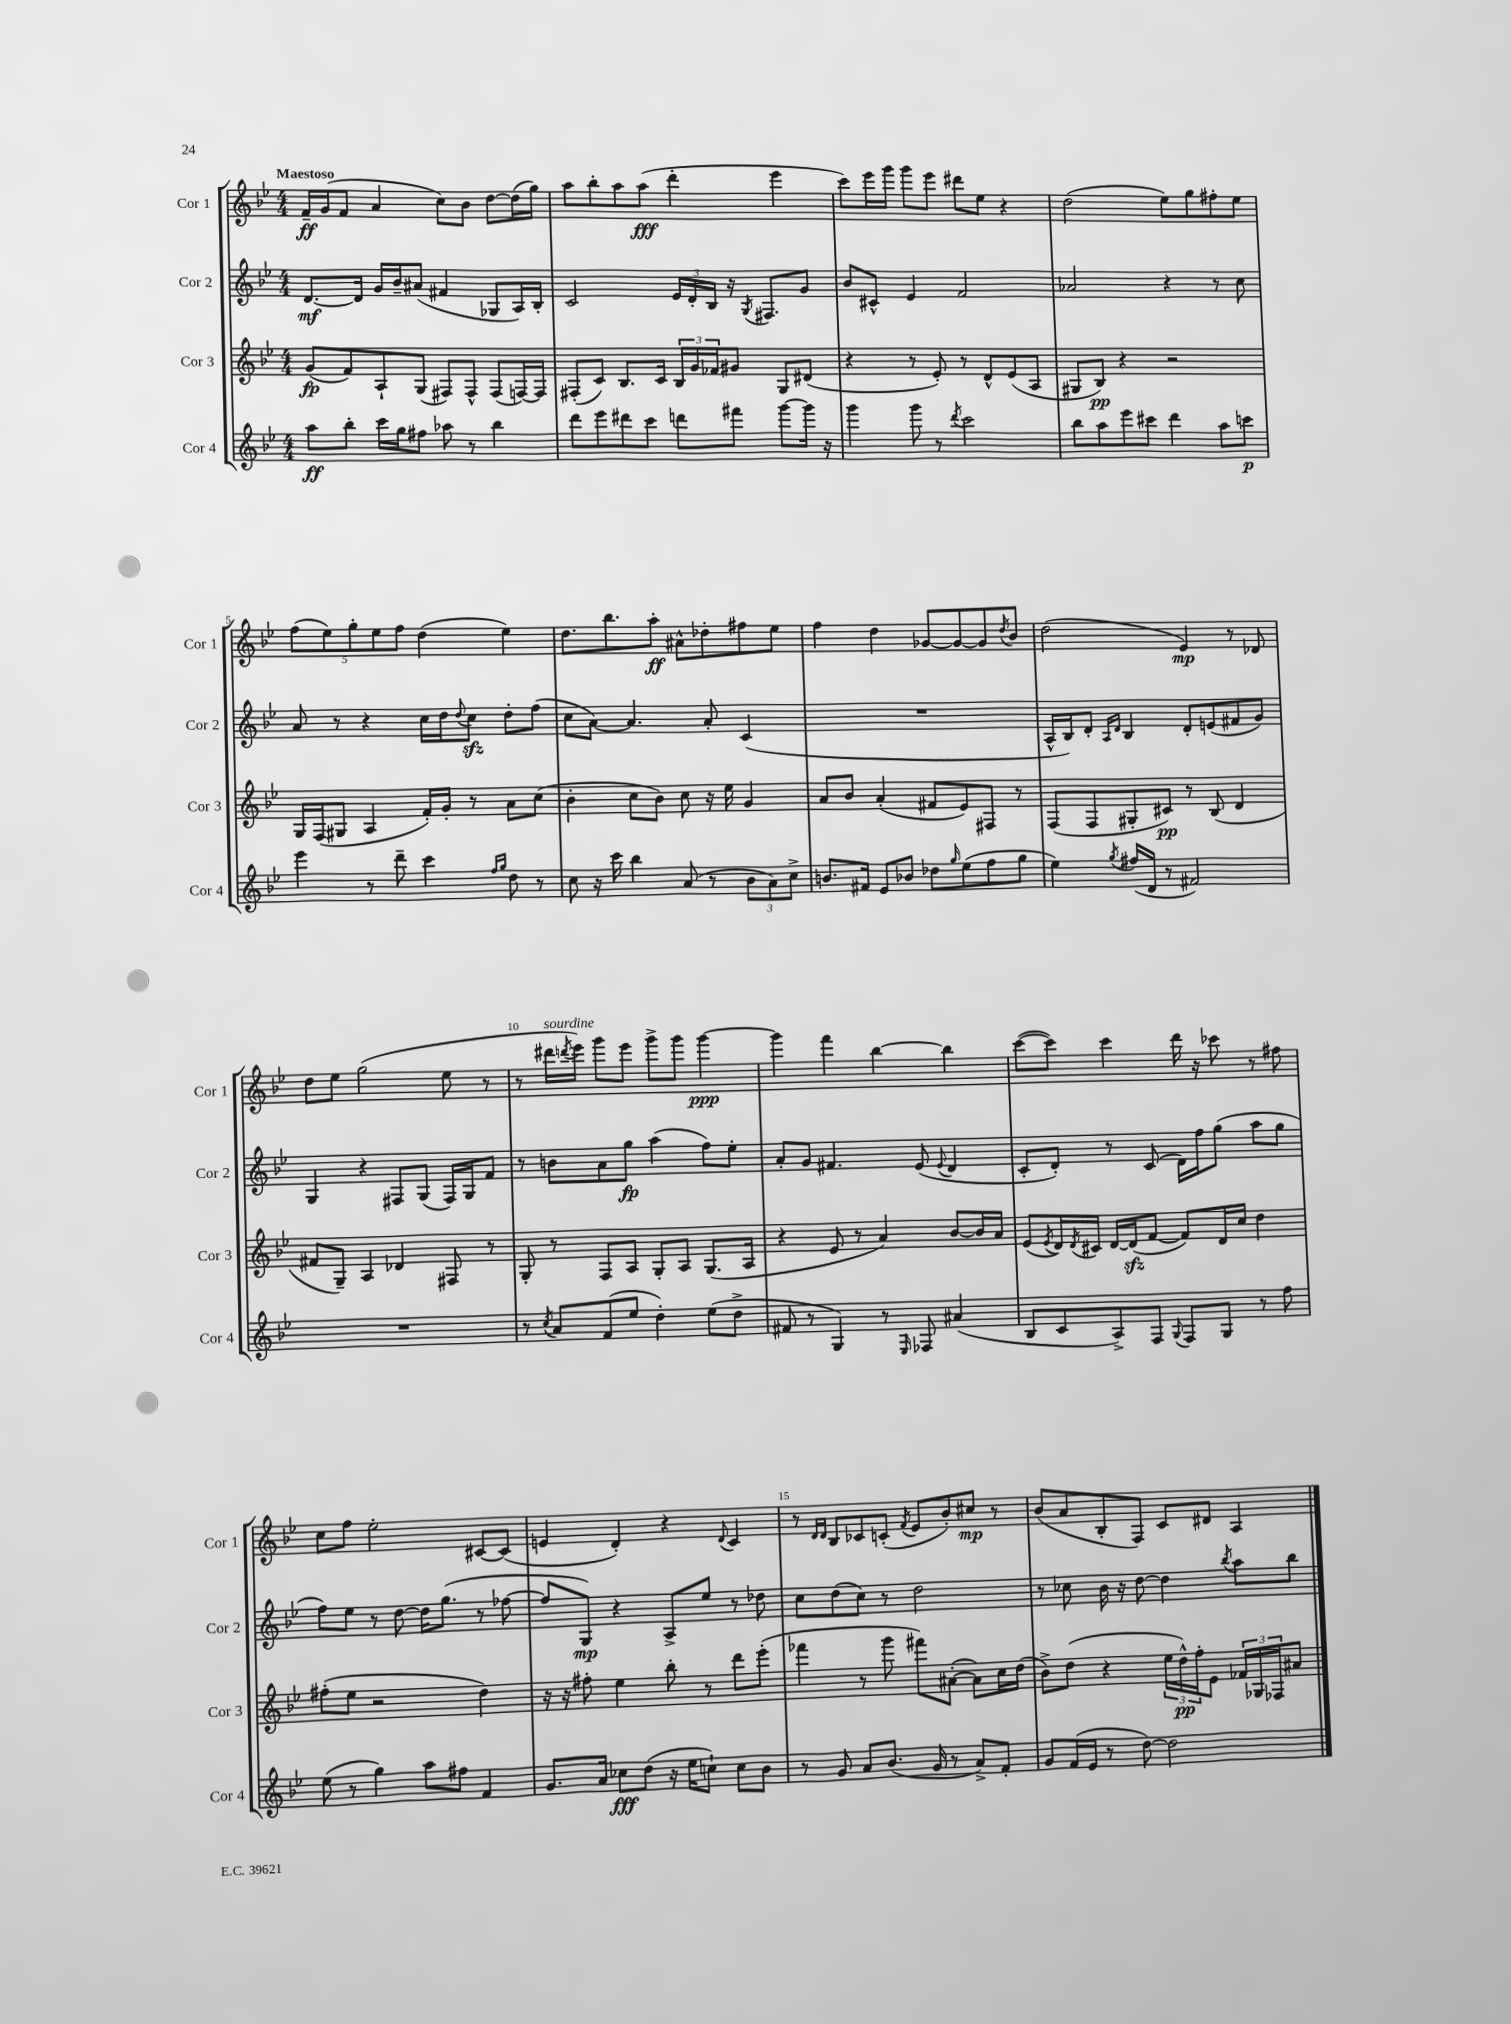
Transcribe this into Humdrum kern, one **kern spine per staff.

**kern	**dynam	**kern	**dynam	**kern	**dynam	**kern	**dynam
*part4	*part4	*part3	*part3	*part2	*part2	*part1	*part1
*staff4	*staff4	*staff3	*staff3	*staff2	*staff2	*staff1	*staff1
*I"Cor 4	*	*I"Cor 3	*	*I"Cor 2	*	*I"Cor 1	*
*I'Cor 4	*	*I'Cor 3	*	*I'Cor 2	*	*I'Cor 1	*
*clefG2	*	*clefG2	*	*clefG2	*	*clefG2	*
*k[b-e-]	*	*k[b-e-]	*	*k[b-e-]	*	*k[b-e-]	*
*M4/4	*	*M4/4	*	*M4/4	*	*M4/4	*
=1	=1	=1	=1	=1	=1	=1	=1
!	!	!	!	!	!	!LO:TX:a:B:t=Maestoso	!
8aa\L	ff	(8g/L	fp	[8.d/L	mf	16f~/LL	ff
.	.	.	.	.	.	(16g/J	.
8bb-'\J	.	8f/)	.	.	.	8f/J	.
.	.	.	.	16d/Jk]	.	.	.
16ccc\LL	.	8A`/	.	16g/LL	.	4a/	.
16gg\J	.	.	.	16b-~/J	.	.	.
8ff#X\J	.	(8G/J	.	(8a#X/J	.	.	.
8aa-X\	.	8F#X/L)	.	4f#X/	.	8cc\L)	.
8r	.	8F#^^/J	.	.	.	8b-\J	.
4bb-\	.	(8F#/L	.	8G-X/L	.	[8dd\L	.
.	.	[16Fn/L)	.	16A/L)	.	(16dd\L]	.
.	.	16F/JJ]	.	16B-'/JJ	.	16gg\JJ)	.
=2	=2	=2	=2	=2	=2	=2	=2
8ddd\L	.	(8F#X'/L	.	2c/	.	8aa\L	.
8eee-\	.	8c/J)	.	.	.	8bb-'\	.
8ddd#X\	.	8.B-/L	.	.	.	8aa\	.
8ccc\J	.	.	.	.	.	(8aa\J	fff
.	.	16c/Jk	.	.	.	.	.
8dddn\L	.	24B-/LL	.	24e-/LL	.	4ddd'\	.
.	.	24g/	.	24d'/	.	.	.
.	.	24f-X/J	.	24B-/JJ	.	.	.
8fff#X\J	.	8g#X/J	.	16r	.	.	.
.	.	.	.	8qG/	.	.	.
.	.	.	.	8.F#X/L	.	.	.
[8ggg\L	.	8G/L	.	.	.	4eee-\	.
16ggg\Jk]	.	(8d#X/J	.	8g/J	.	.	.
16r	.	.	.	.	.	.	.
=3	=3	=3	=3	=3	=3	=3	=3
4ggg\	.	4r	.	8b-/L	.	8ccc\L)	.
.	.	.	.	8c#X^^/J	.	16eee-\L	.
.	.	.	.	.	.	16ggg\JJ	.
8ggg\	.	8r	.	4e-/	.	8ggg\L	.
8r	.	8e-'/)	.	.	.	8eee-\J	.
8qddd/	.	.	.	.	.	.	.
2ccc\	.	8r	.	2f/	.	8ddd#X\L	.
.	.	8d^^/L	.	.	.	8ee-\J	.
.	.	(8e-/	.	.	.	4r	.
.	.	8A/J	.	.	.	.	.
=4	=4	=4	=4	=4	=4	=4	=4
8bb-\L	.	8G#X/L	.	2a-X/	.	(2dd\	.
8aa\	.	8B-/J)	pp	.	.	.	.
8eee-\	.	4r	.	.	.	.	.
8ccc#X\J	.	.	.	.	.	.	.
4ddd\	.	2r	.	4r	.	8ee-\L)	.
.	.	.	.	.	.	8gg\	.
8aa\L	.	.	.	8r	.	8ff#X'\	.
8cccn\J	p	.	.	8cc\	.	8ee-\J	.
!!LO:LB:g=z
=5	=5	=5	=5	=5	=5	=5	=5
4eee-\	.	16G/LL	.	8a/	.	(10ff\L	.
.	.	(16F/J	.	.	.	.	.
.	.	.	.	.	.	10ee-\)	.
.	.	8G#X/J	.	8r	.	.	.
.	.	.	.	.	.	10gg'\	.
8r	.	4A/	.	4r	.	.	.
.	.	.	.	.	.	10ee-\	.
8ddd~\	.	.	.	.	.	.	.
.	.	.	.	.	.	10ff\J	.
4ccc\	.	16f'/LL)	.	16cc\LL	.	(4dd\	.
.	.	16g'/JJ	.	16dd\J	.	.	.
.	.	.	.	8qqdd/	.	.	.
.	.	8r	.	8cczz\J	.	.	.
16qqff/LL	.	.	.	.	.	.	.
16qqgg/JJ	.	.	.	.	.	.	.
8dd\	.	8a\L	.	8dd'\L	.	4ee-\)	.
8r	.	(8cc\J	.	(8ff\J	.	.	.
=6	=6	=6	=6	=6	=6	=6	=6
8cc\	.	4b-'\	.	8cc\L	.	8.dd\L	.
16r	.	.	.	[8a\J)	.	.	.
16ccc\	.	.	.	.	.	8.bb-\	.
4bb-\	.	8cc\L	.	4.a/]	.	.	.
.	.	8b-\J)	.	.	.	8aa'\J	ff
(8a/	.	8cc\	.	.	.	8a#X^^\L	.
8r	.	16r	.	8a'/	.	8dd-X'\	.
.	.	16ee-\	.	.	.	.	.
12b-\L	.	4g/	.	(4c/	.	8ff#X\	.
12a\)	.	.	.	.	.	.	.
.	.	.	.	.	.	8ee-\J	.
12cc^\J	.	.	.	.	.	.	.
=7	=7	=7	=7	=7	=7	=7	=7
8.bn/L	.	8a/L	.	1r	.	4ff\	.
.	.	8b-/J	.	.	.	.	.
16f#X/Jk	.	.	.	.	.	.	.
8e-/L	.	(4a'/	.	.	.	4dd\	.
8b-X/J	.	.	.	.	.	.	.
8dd-X\L	.	8f#X/L	.	.	.	[8g-X/L	.
16qqgg/	.	.	.	.	.	.	.
(8ee-\	.	8e-/)	.	.	.	8g-/_	.
8ff\	.	8F#X/J	.	.	.	8g-/]	.
.	.	.	.	.	.	8qdd/	.
8gg\J	.	8r	.	.	.	8b-/J	.
=8	=8	=8	=8	=8	=8	=8	=8
4ee-\)	.	(8F/L	.	16A^^/LL	.	(2dd\	.
.	.	.	.	16B-/J)	.	.	.
.	.	8F/	.	8d'/J	.	.	.
.	.	.	.	16qqA/LL	.	.	.
8qgg/	.	.	.	16qqd/JJ	.	.	.
(16ff#X/LL	.	8G#X'/	.	4B-/	.	.	.
16d/JJ	.	.	.	.	.	.	.
8r	.	8c#X/J)	pp	.	.	.	.
2f#X/)	.	8r	.	8d'/L	.	4e-/)	mp
.	.	(8B-/	.	(8en/	.	.	.
.	.	4d/	.	8f#X/	.	8r	.
.	.	.	.	8g/J)	.	8d-X/	.
!!LO:LB:g=z
=9	=9	=9	=9	=9	=9	=9	=9
1r	.	8f#X/L	.	4G/	.	8dd\L	.
.	.	8G~/J)	.	.	.	8ee-\J	.
.	.	4A/	.	4r	.	(2gg\	.
.	.	4d-X/	.	8F#X/L	.	.	.
.	.	.	.	(8G/J	.	.	.
.	.	8F#X/	.	16F#/LL)	.	8ee-\	.
.	.	.	.	16G/J	.	.	.
.	.	8r	.	8f/J	.	8r	.
=10	=10	=10	=10	=10	=10	=10	=10
8r	.	8G'/	.	8r	.	8r	.
8qcc/	.	.	.	.	.	.	.
!	!	!	!	!	!	!LO:TX:a:i:t=sourdine	!
8a/L	.	8r	.	8bn\L	.	16ddd#X\LL	.
.	.	.	.	.	.	8qdddn/	.
.	.	.	.	.	.	16eee-\JJ)	.
(8f/	.	8F/L	.	8a\	.	8ggg\L	.
8ee-/J	.	8A/J	.	8gg\J	fp	8eee-\J	.
4dd'\)	.	8G'/L	.	(4aa\	.	8ggg^\L	.
.	.	8A/J	.	.	.	8ggg\J	.
(8ee-\L	.	(8.G/L	.	8ff\L)	.	[4ggg\	ppp
8dd^\J	.	.	.	8ee-'\J	.	.	.
.	.	16A/Jk	.	.	.	.	.
=11	=11	=11	=11	=11	=11	=11	=11
8f#X/	.	4r	.	8a'/L	.	4ggg\]	.
8r	.	.	.	8g/J	.	.	.
4G/)	.	8e-/	.	4.f#X/	.	4fff\	.
.	.	8r	.	.	.	.	.
8r	.	4a/)	.	.	.	[4bb-\	.
16qqE-/	.	.	.	.	.	.	.
8F-X/	.	.	.	(8e-/	.	.	.
.	.	.	.	8qqe-/	.	.	.
(4a#X/	.	[8b-/L	.	4d/	.	4bb-\]	.
.	.	16b-/L]	.	.	.	.	.
.	.	16a/JJ	.	.	.	.	.
=12	=12	=12	=12	=12	=12	=12	=12
8B-/L	.	(8e-/L	.	8c'/L	.	([8ccc\L	.
.	.	8qe-/	.	.	.	.	.
8c/	.	16d/L)	.	8d'/J)	.	8ccc\J])	.
.	.	8qd/	.	.	.	.	.
.	.	16c#X/JJ	.	.	.	.	.
8A^/)	.	[16d/LL	.	8r	.	4ccc\	.
.	.	(16dzz/J]	.	.	.	.	.
8F/J	.	[8f/J	.	(8c/	.	.	.
8qqG/	.	.	.	.	.	.	.
8F/L	.	8f/L])	.	16d\LL)	.	16ddd\	.
.	.	.	.	16ff\J	.	16r	.
8G/J	.	16d/L	.	(8gg\J	.	8ccc-X\	.
.	.	16cc/JJ	.	.	.	.	.
8r	.	4dd\	.	8aa\L	.	8r	.
8ff\	.	.	.	8gg\J	.	8ff#X\	.
!!LO:LB:g=z
=13	=13	=13	=13	=13	=13	=13	=13
(8ee-\	.	(8ff#X'\L	.	8ff\L)	.	8cc\L	.
8r	.	8ee-\J	.	8ee-\J	.	8ff\J	.
4gg\)	.	2r	.	8r	.	2ee-'\	.
.	.	.	.	[8dd\	.	.	.
8aa\L	.	.	.	16dd\KL]	.	.	.
.	.	.	.	(8.gg\J	.	.	.
8ff#X\J	.	.	.	.	.	.	.
4f/	.	4dd\)	.	8r	.	[8c#X/L	.
.	.	.	.	[8ff-X\	.	(8c#/J]	.
=14	=14	=14	=14	=14	=14	=14	=14
8.g/L	.	16r	.	8ff-/L]	.	4en/	.
.	.	16r	.	.	.	.	.
.	.	8ff#X'\	.	8G/J)	mp	.	.
16a/Jk	.	.	.	.	.	.	.
8cc-X\L	fff	4ee-\	.	4r	.	4d'/)	.
(8dd\J	.	.	.	.	.	.	.
16r	.	8bb-'\	.	8A^/L	.	4r	.
16ee-\KL	.	.	.	.	.	.	.
8ccn`\J)	.	8r	.	8ee-/J	.	.	.
.	.	.	.	.	.	8qqd/	.
8cc\L	.	8ddd\L	.	8r	.	4c/	.
8b-\J	.	(8eee-'\J	.	8dd-X\	.	.	.
=15	=15	=15	=15	=15	=15	=15	=15
8r	.	4fff-X\	.	8cc\L	.	8r	.
.	.	.	.	.	.	16qqd/LL	.
.	.	.	.	.	.	16qqd/JJ	.
8g/	.	.	.	(8dd\	.	8B-/L	.
8a/L	.	8r	.	8cc\J)	.	8c-X/	.
(8.b-/J	.	8ggg\	.	8r	.	(8cn'/J	.
.	.	.	.	.	.	8qf/	.
.	.	8fff#X\L)	.	2dd\	.	8e-/L	.
16g/	.	.	.	.	.	.	.
8r	.	([8a#X'\J	.	.	.	8b-'/)	.
8a^/L)	.	8a#\L])	.	.	.	8cc#X/J	mp
8f'/J	.	16cc\L	.	.	.	8r	.
.	.	(16dd\JJ	.	.	.	.	.
=16	=16	=16	=16	=16	=16	=16	=16
8g/L	.	8b-^\L)	.	8r	.	(8b-/L	.
(16f/L	.	(8dd\J	.	8cc-X\	.	8a/	.
16e-/JJ	.	.	.	.	.	.	.
8r	.	4r	.	16b-\	.	8B-'/	.
.	.	.	.	16r	.	.	.
[8dd\)	.	.	.	[8dd\	.	8F/J)	.
2dd\]	.	24ee-\LL	.	4dd\]	.	8c/L	.
.	.	24dd^^\)	pp	.	.	.	.
.	.	24ff'\J	.	.	.	.	.
.	.	8e-\J	.	.	.	8d#X/J	.
.	.	.	.	8qbb-/	.	.	.
.	.	24f-X/LL	.	8aa\L	.	4A/	.
.	.	24G-X/	.	.	.	.	.
.	.	24F-X/J	.	.	.	.	.
.	.	8a#X/J	.	8bb-\J	.	.	.
==	==	==	==	==	==	==	==
*-	*-	*-	*-	*-	*-	*-	*-
